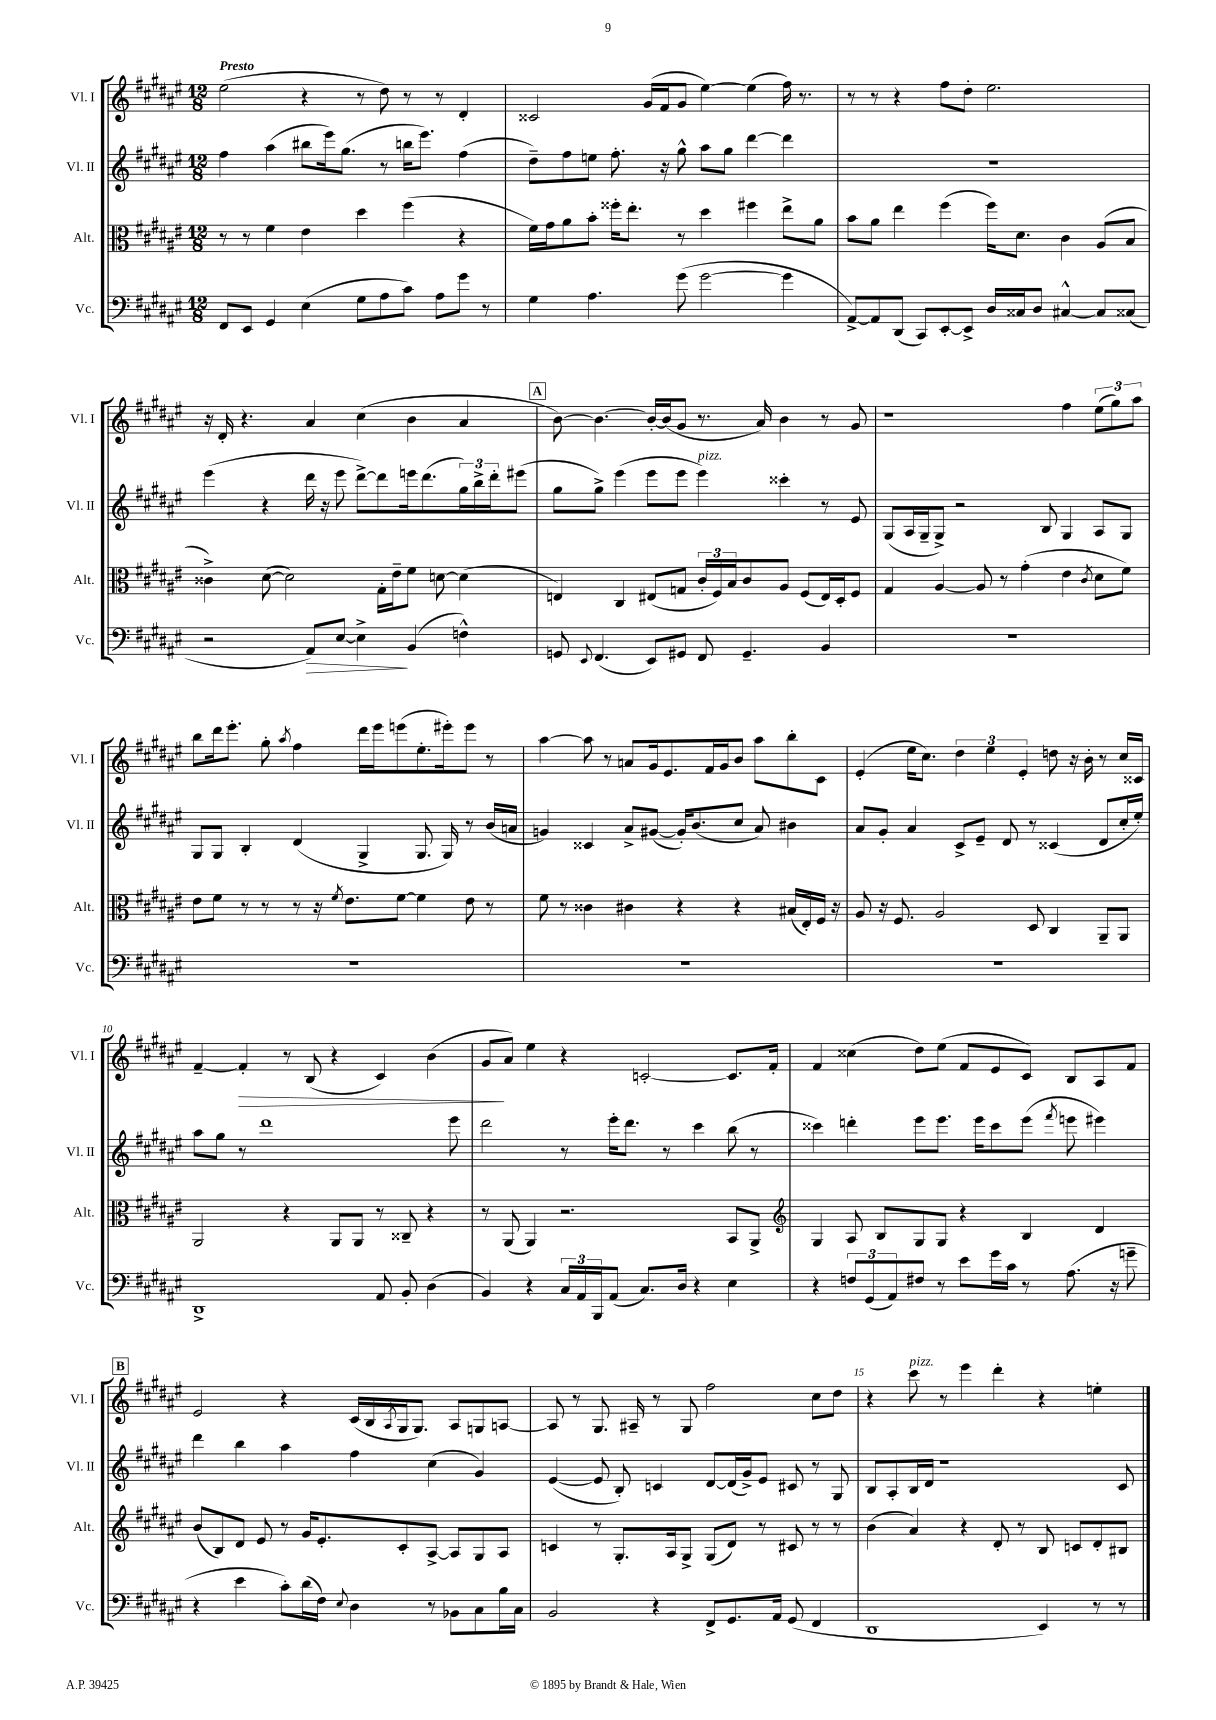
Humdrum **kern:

**kern	**kern	**kern	**kern
*staff4	*staff3	*staff2	*staff1
*clefF4	*clefC3	*clefG2	*clefG2
*k[f#c#g#d#a#e#]	*k[f#c#g#d#a#e#]	*k[f#c#g#d#a#e#]	*k[f#c#g#d#a#e#]
*M12/8	*M12/8	*M12/8	*M12/8
8FF#	8r	4ff#	(2ee#
8EE#	8r	.	.
4GG#	4f#	(4aa#	.
(4E#	4e#	8bb#	4r
.	.	16eee#)	.
.	.	(8.gg#	.
8G#	4dd#	.	8r
8A#	.	8r	8dd#)
8c#)	(4ff#	16bb	8r
.	.	8.eee#)	.
8A#	.	.	8r
8g#	4r	(4ff#	4d#'
8r	.	.	.
=	=	=	=
4G#	16f#)	8dd#~)	2c##
.	16g#	.	.
.	8a#	8ff#	.
4.A#	8b'	8ee	.
.	16ff##'	8.ff#'	.
.	8.ee#'	.	.
.	.	.	(16g#
.	.	16r	16f#
(8g#	8r	8gg#^^	8g#
[2g#	4dd#	8aa#	[4ee#)
.	.	8gg#	.
.	4ff#	[4ddd#	(4ee#]
4g#]	8ee#^	4ddd#]	16ff#)
.	.	.	8.r
.	8a#	.	.
=	=	=	=
[8AA#^)	8b	1.r	8r
8AA#]	8a#	.	8r
(8DD#	4ee#	.	4r
8CC#)	.	.	.
[8EE#'	(4ff#	.	8ff#
8EE#^]	.	.	8dd#'
16D#	16ff#)	.	2.ee#
16C##	8.d#	.	.
8D#	.	.	.
[4C#^^	4c#	.	.
8C#]	(8A#	.	.
(8C##	8B	.	.
=	=	=	=
2r	4c##^)	(4eee#	16r
.	.	.	16d#'
.	.	.	4.r
.	([8d#	4r	.
.	2d#])	.	.
8AA#)	.	16ddd#	4a#
.	.	16r	.
[8E#	.	8eee#	.
4E#^]	.	[8ddd#^)	(4cc#
.	16G#'	8ddd#]	.
.	16e#~	.	.
(4BB	8f#	16eee	4b
.	.	(8.ddd#	.
.	[8d	.	.
4F^^)	(4d]	24gg#)	4a#
.	.	24bb^	.
.	.	24ddd#'	.
.	.	(8eee#	.
=	=	=	=
8GG	4E)	8gg#	[8b)
8qqEE#	.	.	.
(4.FF#	.	8gg#^)	4.b_
.	4C#	(4eee#	.
8EE#)	(8E#	8eee#	16b'_
.	.	.	(16b]
8GG#	8G	8eee#	8g#
8FF#	24c#'	4eee#)	8.r
.	24F#)	.	.
.	24B	.	.
4.GG#~	8c#	.	.
.	.	.	16a#)
.	8A#	4ccc##'	4b
.	(8F#	.	.
4BB	16E#)	8r	8r
.	16D#'	.	.
.	8F#	8e#	8g#
=	=	=	=
1.r	4G#	(8G#	1r
.	.	16A#	.
.	.	16G#~	.
.	[4A#	8G#^)	.
.	.	2r	.
.	8A#]	.	.
.	8r	.	.
.	(4g#'	.	.
.	.	8B	.
.	4e#	4G#	4ff#
.	8qc#	.	.
.	8d#	8A#	(12ee#
.	.	.	12gg#)
.	8f#)	8G#	.
.	.	.	12aa#
=	=	=	=
1.r	8e#	8G#	8bb
.	8f#	8G#	16ddd#
.	.	.	8.eee#'
.	8r	4B'	.
.	8r	.	8gg#'
.	.	.	8qaa#
.	8r	(4d#	4ff#
.	16r	.	.
.	8qf#	.	.
.	8.e#	.	.
.	.	4G#^	16ddd#
.	.	.	16eee#
.	[8f#	.	(8eee
.	4f#]	8.G#	8.ee#'
.	.	16G#)	16eee#')
.	8e#	8r	8eee#
.	8r	(16b	8r
.	.	16a	.
=	=	=	=
1.r	8f#	4g)	[4aa#
.	8r	.	.
.	4c##	4c##	8aa#]
.	.	.	8r
.	4c#	8a#^	8a
.	.	([8g#	16g#
.	.	.	8.e#
.	4r	16g#'])	.
.	.	(8.b	.
.	.	.	16f#
.	.	.	16g#
.	4r	8cc#	8b
.	.	8a#)	8aa#
.	(16B#	4b#	8bb'
.	16E#')	.	.
.	16F#	.	8c#
.	16r	.	.
=	=	=	=
1.r	8A#	8a#	(4e#'
.	16r	8g#'	.
.	8.F#	.	.
.	.	4a#	16ee#
.	.	.	8.cc#)
.	2A#	.	.
.	.	8c#^	6dd#
.	.	8e#~	.
.	.	.	6ee#
.	.	8d#	.
.	.	.	6e#'
.	8D#	8r	.
.	4C#	(4c##	8dd
.	.	.	16r
.	.	.	16b'
.	8AA#~	8d#	8r
.	8AA#	16cc#'	16cc#
.	.	16ee#')	16c##
=	=	=	=
1DD#^	2AA#	8aa#	[4f#~
.	.	8gg#	.
.	.	8r	4f#']
.	.	1ddd#	.
.	4r	.	8r
.	.	.	(8B
.	8AA#	.	4r
.	8AA#	.	.
8AA#	8r	.	4c#)
8BB'	8C##~	.	.
(4D#	4r	.	(4b
.	.	8eee#	.
=	=	=	=
4BB)	8r	2ddd#	8g#
.	(8AA#	.	8a#)
4r	4AA#)	.	4ee#
24C#	2.r	8r	4r
24AA#	.	.	.
24BBB	.	.	.
(8AA#	.	16eee#'	.
.	.	8.ddd#	.
8.C#)	.	.	[2c'
.	.	8r	.
16D#	.	.	.
4r	.	4ccc#	.
4E#	8BB	(8bb	8.c]
.	8AA#^	8r	.
.	.	.	16f#'
=	=	=	=
*	*clefG2	*	*
4r	4G#	4ccc##)	4f#
12F	8A#	4ddd'	(4cc##
(12GG#	.	.	.
.	8B	.	.
12AA#)	.	.	.
8F#	8G#	8eee#	8dd#)
8r	8G#	8.eee#	(8ee#
8e#	4r	.	8f#
.	.	16eee#	.
16g#	.	8ccc##	8e#
16c#	.	.	.
8r	4B	(8eee#	8c#)
.	.	8qfff#	.
(8.A#	.	8eee	8B
.	4d#	4eee#)	8A#
16r	.	.	.
8g~	.	.	8f#
=	=	=	=
4r	(8b	4ddd#	2e#
.	8B)	.	.
4e#	8d#	4bb	.
.	8e#	.	.
8c#')	8r	4aa#	4r
(16d#	16g#	.	.
16F#)	8.e#'	.	.
8qqE#	.	.	.
4D#	.	4ff#	(16c#
.	.	.	16B
.	.	.	8qA#
.	8c#'	.	16G#
.	.	.	8.G#)
8r	[8A#^	(4cc#	.
8BB-	8A#]	.	8A#
8C#	8G#	4g#)	8G
16B	8A#	.	[8A
16C#	.	.	.
=	=	=	=
2BB	4c	([4e#	8A]
.	.	.	8r
.	8r	8e#]	8.G#
.	8.G#'	8B')	.
.	.	.	16A#~
4r	.	4c	8r
.	16A#	.	.
.	8G#^	.	8G#
8FF#^	(8G#	[8d#	2ff#
8.GG#	8d#)	(16d#]	.
.	.	16g#^)	.
.	8r	8e#	.
16AA#	.	.	.
(8GG#	8c#	8c#	.
4FF#	8r	8r	8cc#
.	8r	8G#	8dd#
=	=	=	=
1DD#	(4b	8B	4r
.	.	8A#'	.
.	4a#)	16B	8ccc#
.	.	16d#	.
.	.	1r	8r
.	4r	.	4eee#
.	8d#'	.	4ddd#'
.	8r	.	.
4EE#)	8B	.	4r
.	8c	.	.
8r	8d#'	.	4ee'
8r	8B#	8c#	.
==	==	==	==
*-	*-	*-	*-
